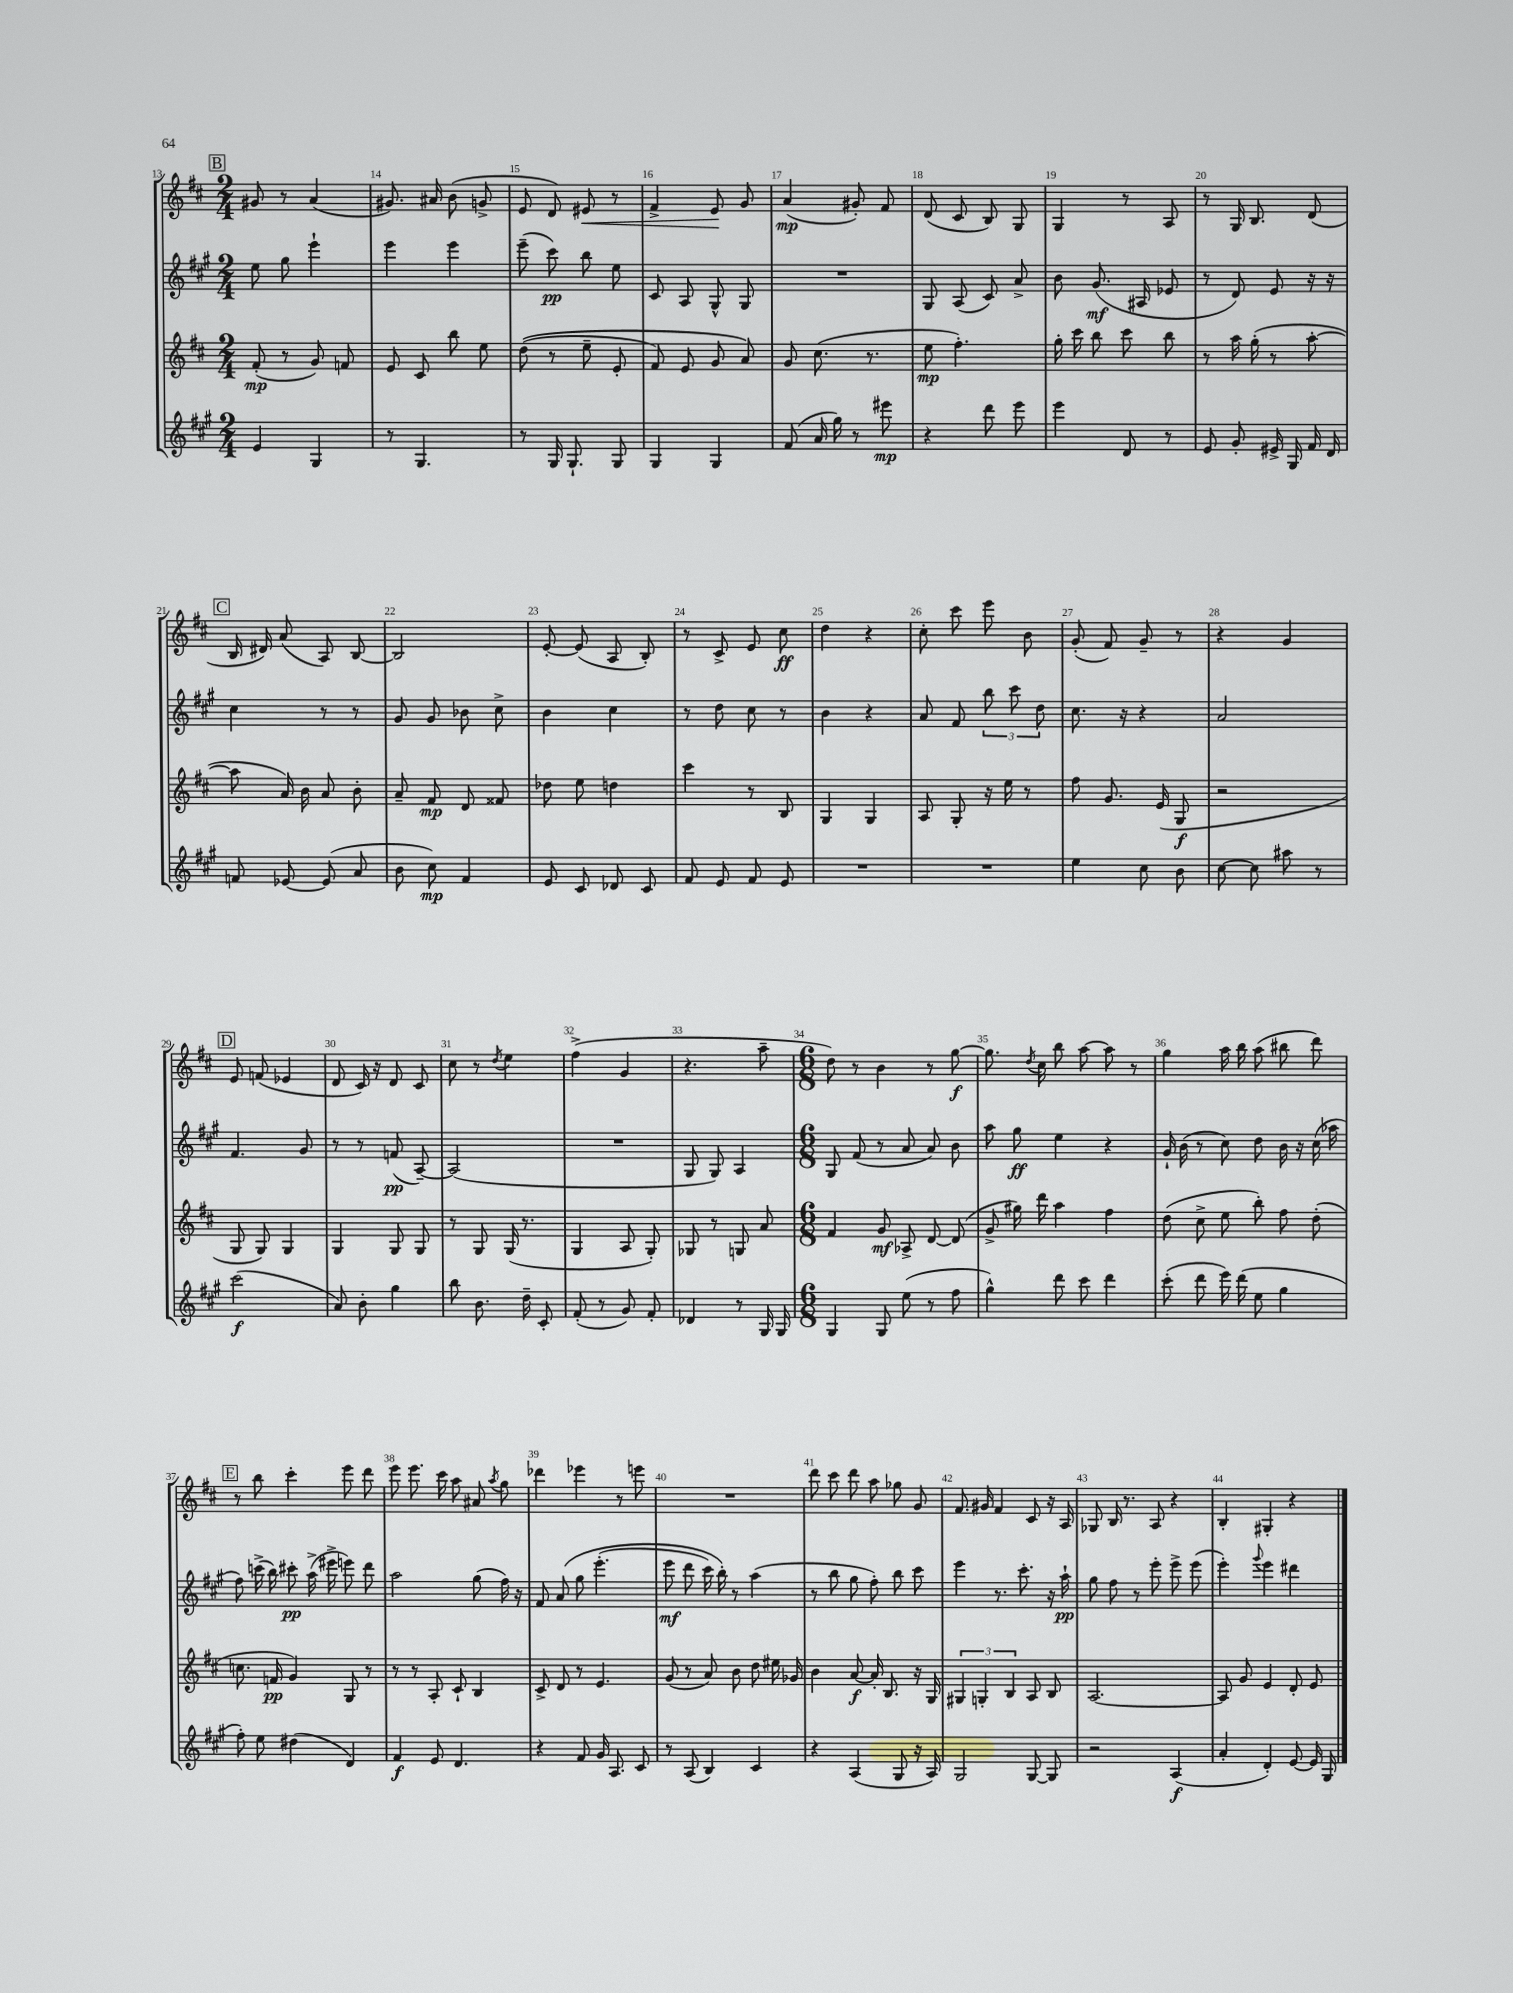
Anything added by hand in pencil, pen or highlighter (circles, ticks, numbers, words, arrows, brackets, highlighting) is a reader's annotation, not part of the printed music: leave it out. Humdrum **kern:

**kern	**kern	**kern	**kern
*staff4	*staff3	*staff2	*staff1
*clefG2	*clefG2	*clefG2	*clefG2
*k[f#c#g#]	*k[f#c#]	*k[f#c#g#]	*k[f#c#]
*M2/4	*M2/4	*M2/4	*M2/4
4e	(8f#'	8ee	8g#
.	8r	8gg#	8r
4G#	8g)	4eee`	(4a
.	8f	.	.
=	=	=	=
8r	8e	4eee	8.g#)
4.G#	8c#	.	.
.	.	.	16a#
.	8bb	4eee	(8b
.	8ee	.	8g^
=	=	=	=
8r	&((8dd	(8eee~	8e
16G#	8r	8ccc#)	8d)
8.G#`	.	.	.
.	8ee~	8bb	8e#
8G#	8e'	8ee	8r
=	=	=	=
4G#	8f#)	8c#	4f#^
.	8e	8A	.
4G#	8g	8G#^^	8e
.	8a&)	8G#	8g
=	=	=	=
(8f#	8g	2r	(4a
16a	(8.cc#	.	.
16gg#)	.	.	.
8r	.	.	8g#')
.	8.r	.	.
8eee#	.	.	8f#
=	=	=	=
4r	8ee	8G#	(8d
.	4.ff#')	(8A	8c#
8ddd	.	8c#)	8B)
8eee	.	8a^	8G
=	=	=	=
4eee	16gg'	8b	4G
.	16ccc#	.	.
.	8bb	(8.g#	.
8d	8ccc#	.	8r
.	.	16A#	.
8r	8bb	8e-	8A
=	=	=	=
8e	8r	8r	8r
8g#'	16aa	8d)	16G
.	(16gg'	.	8.B
16e#^	8r	8e	.
16G#	.	.	.
16f#	[8aa'	16r	(8d
16d	.	16r	.
=	=	=	=
8f	8aa]	4cc#	16B
.	.	.	16d#)
[8e-	16a)	.	(8a
.	16b	.	.
(8e-]	8a	8r	8A)
8a	8b'	8r	[8B
=	=	=	=
8b	8a~	8g#	2B]
8cc#)	8f#	8g#	.
4f#	8d	8b-	.
.	8f##	8cc#^	.
=	=	=	=
8e	8dd-	4b	[8e'
8c#	8ee	.	(8e]
8d-	4dd	4cc#	8A
8c#	.	.	8B')
=	=	=	=
8f#	4ccc#	8r	8r
8e	.	8dd	8c#^
8f#	8r	8cc#	8e
8e	8B	8r	8cc#
=	=	=	=
2r	4G	4b	4dd
.	4G	4r	4r
=	=	=	=
2r	8A	8a	8cc#'
.	8G'	8f#	8ccc#
.	16r	12bb	8eee
.	16ee	.	.
.	.	12ccc#	.
.	8r	.	8b
.	.	12dd	.
=	=	=	=
4ee	8ff#	8.cc#	(8g'
.	8.g	.	8f#)
.	.	16r	.
8cc#	.	4r	8g~
.	(16e	.	.
8b	8G	.	8r
=	=	=	=
[8cc#	2r	2a	4r
8cc#]	.	.	.
8aa#	.	.	4g
8r	.	.	.
=	=	=	=
(2ccc#	8G	4.f#	8e
.	8G)	.	(8f
.	4G	.	4e-
.	.	8g#	.
=	=	=	=
8a)	4G	8r	8d
8b'	.	8r	16c#)
.	.	.	16r
4gg#	8G	(8f	8d
.	8G	[8A~)	8c#
=	=	=	=
8bb	8r	(2A]	8cc#
8.b	8G	.	8r
.	.	.	8qdd
.	(16G	.	4ee
16dd~	8.r	.	.
8c#'	.	.	.
=	=	=	=
(8f#'	4G	2r	(4ff#^
8r	.	.	.
8g#)	8A	.	4g
8f#'	8G')	.	.
=	=	=	=
4d-	8G-	8G#	4.r
.	8r	8G#)	.
8r	8G	4A	.
16G#	8a	.	8aa~
16G#	.	.	.
=	=	=	=
*M6/8	*M6/8	*M6/8	*M6/8
4G#	4f#	8G#	8dd)
.	.	(8f#	8r
8G#	8g	8r	4b
(8ee	8A-^	8a	.
8r	[8d	8a)	8r
8ff#	(8d]	8b	[8gg
=	=	=	=
4gg#^^)	8g^	8aa	8.gg]
.	16gg#)	8gg#	.
.	.	.	8qdd
.	16ddd	.	16cc#
8ddd	4aa	4ee	8bb
8ccc#	.	.	[8aa
4ddd	4ff#	4r	8aa]
.	.	.	8r
=	=	=	=
(8ccc#'	(8dd	16g#`	4gg
.	.	(16b	.
8ddd	8cc#^	8r	.
16eee)	8ee	8cc#)	16aa
(16ddd	.	.	16bb
8ee	8bb')	8dd	(8aa
4gg#	8ff#	16b	8bb#
.	.	16r	.
.	(8dd'	(16cc#	8ddd)
.	.	16aa-	.
=	=	=	=
8ff#')	8.cc	8ff#)	8r
8ee	.	(16ccc^	8bb
.	16f	16bb)	.
(4dd#	4g)	8ccc#'	4ccc#'
.	.	(16aa^	.
.	.	16eee#^	.
4d)	8G	8eee)	8eee
.	8r	8ddd	8ddd
=	=	=	=
4f#	8r	2aa	8eee
.	8r	.	8.eee
8e	8A'	.	.
.	.	.	16ccc#
4.d	8c#`	.	8aa
.	4B	(8gg#	8a#
.	.	.	8qaa
.	.	16ff#)	8gg
.	.	16r	.
=	=	=	=
4r	8c#^	8f#	4ddd-
.	8d	&(8a	.
8f#	8r	8gg#	4eee-
16g#	4.e	(4.eee'	.
8.A	.	.	.
.	.	.	8r
8c#	.	.	8eee
=	=	=	=
8r	(8g	8eee	2.r
(8A	8r	8ddd	.
4B)	8a)	16ccc#)	.
.	.	16bb'&)	.
.	8b	8r	.
4c#	8dd	(4aa	.
.	16ee#	.	.
.	16g-	.	.
=	=	=	=
4r	4b	8r	8ddd
.	.	8bb	8ccc#
(4A	[8a	8gg#	8ddd
.	16a']	8ff#')	8aa
.	8.B	.	.
8G#	.	8bb	8gg-
16r	16r	8ccc#	8g
16A)	16G	.	.
=	=	=	=
2G#	6G#	4eee	8.f#
.	6G'	.	.
.	.	.	16g#
.	.	8.r	4f#
.	6B	.	.
.	.	8.ccc#'	.
[8G#	8A	.	8c#
8G#]	8B	16r	16r
.	.	16aa`	16A
=	=	=	=
2r	[2.A	8gg#	8G-
.	.	8ff#	16B
.	.	.	8.r
.	.	8r	.
.	.	8eee'	8A
(4A	.	8eee^	4r
.	.	(8eee	.
=	=	=	=
4a'	8A]	4eee')	4B'
.	8g	.	.
.	.	8qqggg#	.
4d')	4e	4eee	4G#'
[8e	8d'	4ddd#	4r
16e]	8e	.	.
16G#	.	.	.
==	==	==	==
*-	*-	*-	*-
